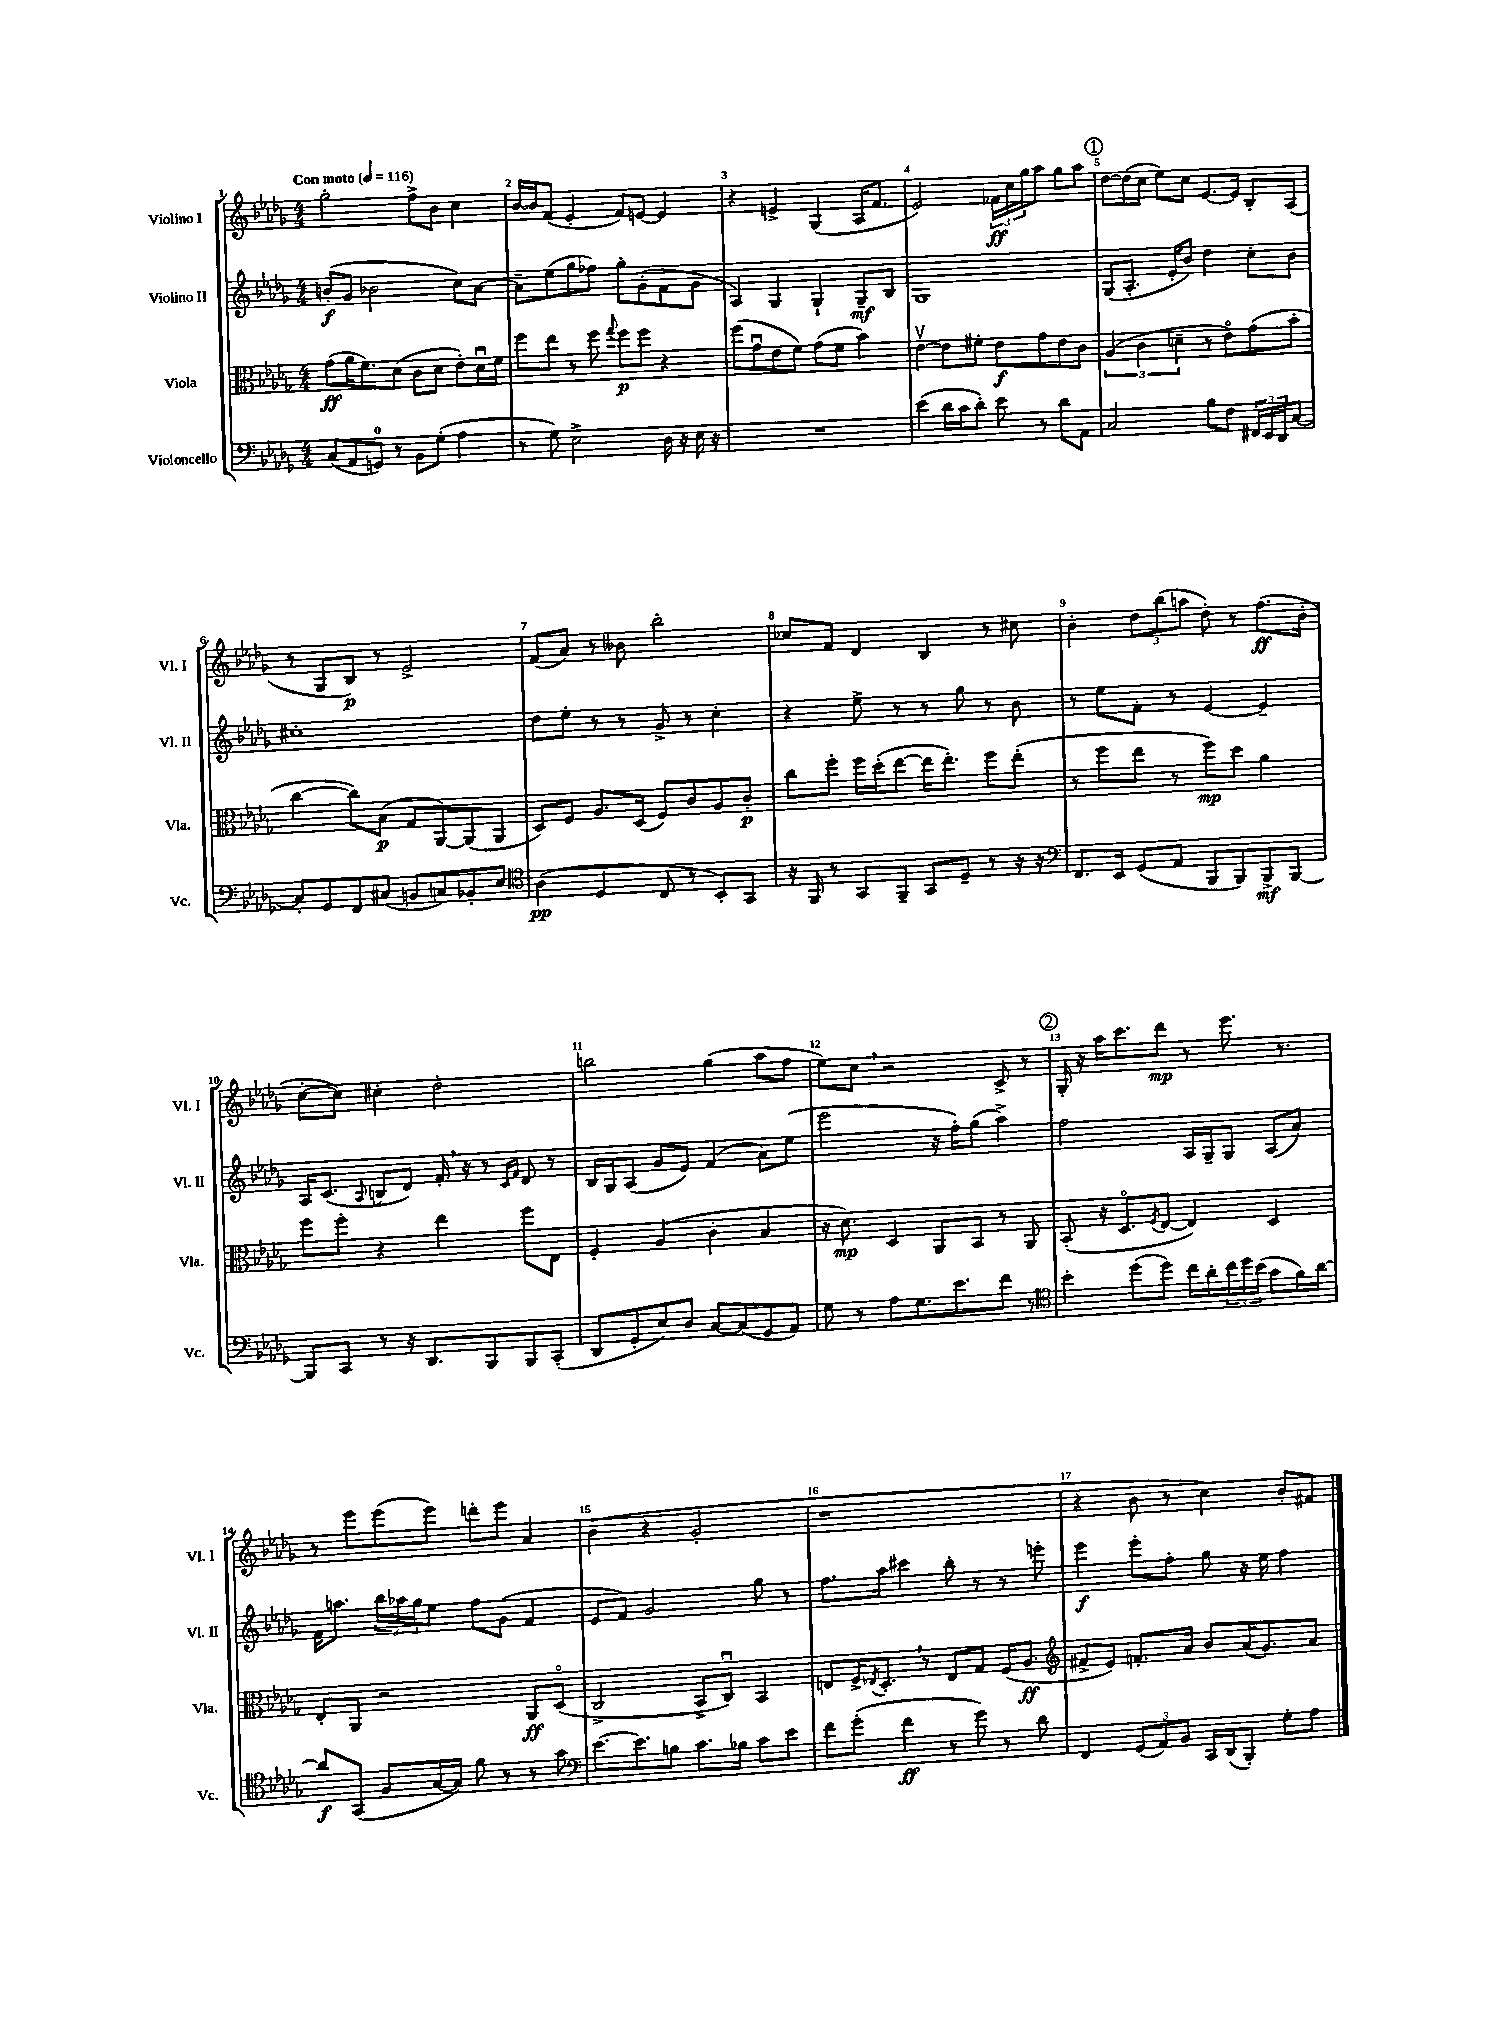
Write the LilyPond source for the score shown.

<<
\new StaffGroup <<
\new Staff = "s0" \with { instrumentName = "Violino I" shortInstrumentName = "Vl. I" } {
    \clef treble \key des \major \numericTimeSignature \time 4/4 \tempo "Con moto" 4 = 116
    ges''2-. f''8-> bes'8 c''4 |
    bes'16~ bes'16 f'8( ees'4-. f'8) e'8~ e'4 |
    r4 e'4-> ges4( aes16 f'8. |
    ees'2) \tuplet 3/2 { fes'16\ff c''16 ges''16 } aes''8 ges''8 aes''8 |
    \mark \markup { \circle "1" } des''8~ des''16( c''16 ees''8) c''8 ees'8.~ ees'16 bes8-. aes8( |
    r8 ges8 bes8\p) r8 ees'2-> |
    f'8( aes'8) r8 beses'8 bes''2-. |
    ces''8 f'8 des'4 bes4 r8 cis''8 |
    bes'4-. \tuplet 3/2 { des''8 bes''8( a''8 } des''8-.) r8 f''8.\ff( bes'16-. |
    c''8~-. c''8) cis''4-. des''2-. |
    b''2 ges''4( aes''8 f''8 |
    ees''8) c''8 \breathe r2 c'8-> r8 |
    \mark \markup { \circle "2" } ges16-. r16 aes''16 c'''8. des'''8\mp r8 ees'''8. r8. |
    r8 ees'''8 ees'''8( ees'''8) d'''8-. ees'''8 aes'4 |
    bes'4( r4 ges'2-. |
    r1 |
    r4 bes'8 r8 c''4) bes'8-. fis'8 \bar "|." |
}
\new Staff = "s1" \with { instrumentName = "Violino II" shortInstrumentName = "Vl. II" } {
    \clef treble \key des \major \numericTimeSignature \time 4/4
    b'8-.\f( ges'8 bes'2 c''8) aes'8~ |
    aes'8-- ees''8( ges''8 fes''8) ges''8-. ges'8-.( f'8 ges'8 |
    aes4) ges4 ges4-! ges8--\mf bes8 |
    ges1 |
    \mark \markup { \circle "1" } ges8( aes8.-. ees'16-. bes'8) des''4 c''8-. bes'8 |
    cis''1-. |
    des''8 ees''8-. r8 r8 ges'8-> r8 c''4-. |
    r4 ees''8-> r8 r8 ges''8 r8 bes'8 |
    r8 ees''8 f'8-. r8 ees'4~ ees'4-- |
    aes16 c'8.( \appoggiatura { aes8 } b8 des'8) f'16-. \breathe r16 r8 \grace { c'16 f'16 } des'8 r8 |
    bes16 ges16 aes8( ges'8 ees'8) f'4( aes'8) ees''8( |
    ees'''2 r16 f''16-.) ges''8( aes''4->) |
    \mark \markup { \circle "2" } f''2 aes16 ges16-- ges8 aes8( aes'8) |
    f'16 a''8. \tuplet 3/2 { bes''16 aes''16 ges''16 } ees''8 f''8 ges'8( f'4 |
    ees'8 f'8) ges'2 ges''8 r8 |
    f''8. aes''16 cis'''4 bes''8-. r8 r8 e'''8-. |
    ees'''4\f ees'''8-. f''8-. ges''8 r16 ees''16 f''4 \bar "|." |
}
\new Staff = "s2" \with { instrumentName = "Viola" shortInstrumentName = "Vla." } {
    \clef alto \key des \major \numericTimeSignature \time 4/4
    ges'8\ff( aes'16 f'8.) des'8( c'8 des'8 ees'8-.) des'16\downbow f'16 |
    f''8 ees''8 r8 f''8 \appoggiatura { ges''8 } f''8\p f''8 r4 |
    f''8( ges'8\downbow ees'8 f'8) ges'8( f'8 bes'4) |
    ees'4~\upbow ees'8 fis'8-. ees'8\f ges'8 ees'8 c'8 |
    \mark \markup { \circle "1" } \tuplet 3/2 { aes4( c'4 d'4-- } r8 ees'8\flageolet) ges'8( bes'8-. |
    c''4~ c''8) bes8\p( ges8 aes,8~) aes,8( aes,8 |
    des8) f8 aes8. des16( f8) c'8 aes8 c'8-.\p |
    c''8 f''8-. f''16 des''16-.( ees''8~ ees''16 ees''8.-.) f''8 ees''8-.( |
    r8 f''8 ees''8 r8 f''8\mp) des''8 aes'4 |
    f''8 f''8-. r4 ees''4 f''8 ees8 |
    f4-. aes4( c'4-. bes4 |
    r16 des'8.\mp) des4 aes,8 bes,8 r8 aes,8 |
    \mark \markup { \circle "2" } bes,8-.( r16 des8.\flageolet \acciaccatura { f8 } ees8~ ees4) des4 |
    ees8-. aes,8 r2 aes,8\ff des8\flageolet( |
    c2-> bes,8-> c8\downbow) bes,4 |
    e8 f16-> \acciaccatura { ees8 } des8.-. \breathe r8 ees8 ges8 f16( aes8.\ff |
    \clef treble fis'8-> ees'8) f'8.-. aes'16 bes'8 aes'16( ges'8.) aes'8 \bar "|." |
}
\new Staff = "s3" \with { instrumentName = "Violoncello" shortInstrumentName = "Vc." } {
    \clef bass \key des \major \numericTimeSignature \time 4/4
    c8( aes,8 g,8-0) r8 bes,8 ges8-.( aes4 |
    r8 ges8) ees2-> des16 r16 ees16 r16 |
    R1 |
    ees'4( des'16 c'16 des'8-.) ees'8 r8 des'8 aes,8 |
    \mark \markup { \circle "1" } c2 bes8 f8 \tuplet 3/2 { fis,16 ees,16 des,16 } c8~ |
    c8-. ges,8 f,8 cis8( b,8 c8) bes,8-. ees8 |
    \clef tenor aes4\pp( des4 c8 r8 bes,8-.) ges,8 |
    r16 f,16 r8 ges,8 f,8-- ges,8 des8-- r8 r16 r16 |
    \clef bass f,8. ees,16 ges,8( aes,8 bes,,8 bes,,8) bes,,8->\mf bes,,8~ |
    bes,,8 c,8 r8 r16 des,8. bes,,8 bes,,8 c,8-.( |
    des,8 ges,8-. ees8) des8 c8~ c8( ges,8 aes,8) |
    ges8 r8 aes8 ges8. ees'8. f'8 r8 |
    \mark \markup { \circle "2" } \clef tenor bes'4-. des''8( des''8) c''16 aes'16-. \tuplet 3/2 { c''16 des''16 bes'16( } ges'8 f'16) aes'16~ |
    aes'8\f ges,8( f8 ges16~ ges16) f'8 r8 r8 ges'8 |
    \clef bass ees'8.~ ees'8. b8 c'8. bes16 c'8 ees'8 |
    f'8 ges'8-.( f'4\ff r8 ges'8) r8 des'8 |
    f,4 \tuplet 3/2 { ges,8( aes,8) bes,8 } c,16 des,16( bes,,8-.) ges8-. aes8 \bar "|." |
}
>>
>>
\layout { \context { \Score \override BarNumber.break-visibility = ##(#f #t #t) barNumberVisibility = #all-bar-numbers-visible } }
